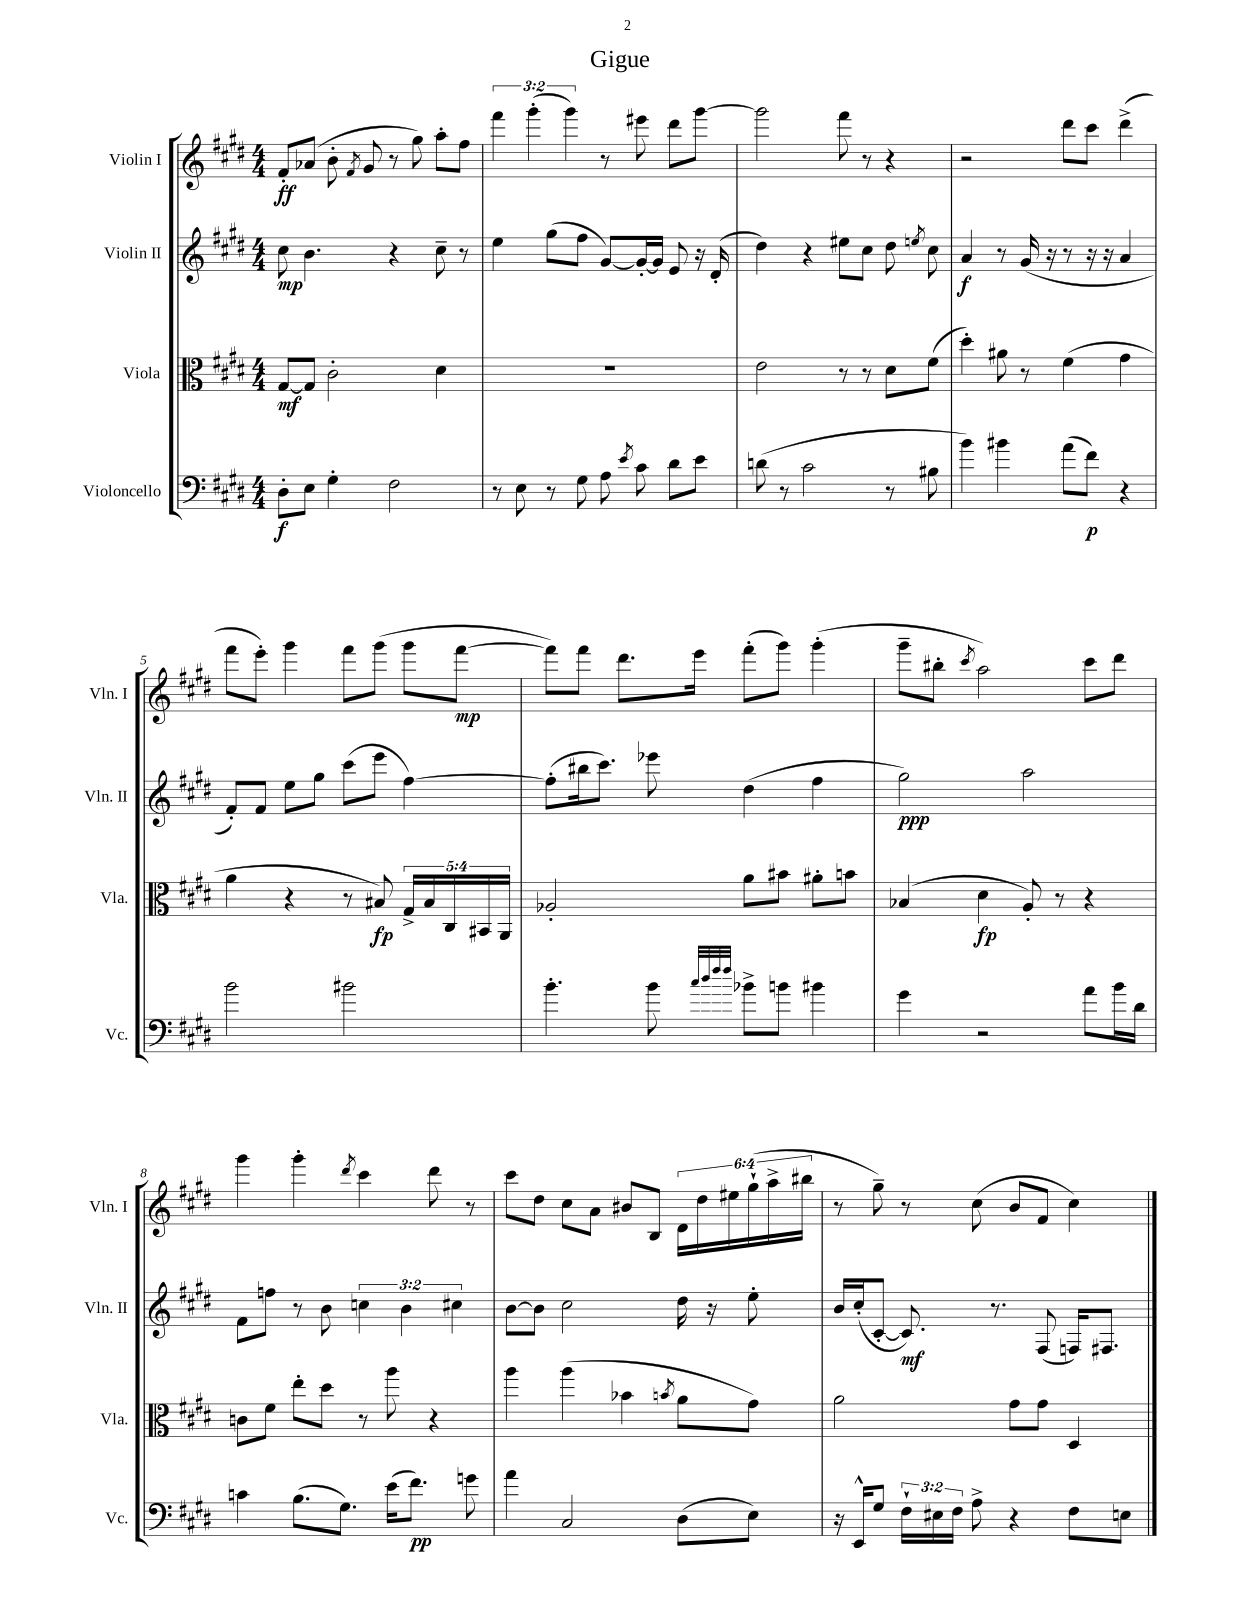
\header { title = "Gigue" }
<<
\new StaffGroup <<
\new Staff = "s0" \with { instrumentName = "Violin I" shortInstrumentName = "Vln. I" } {
    \clef treble \key e \major \numericTimeSignature \time 4/4 \override Staff.TupletNumber.text = #tuplet-number::calc-fraction-text
    \autoBeamOff fis'8[-.\ff aes'8]( b'8-. \acciaccatura { fis'8 } gis'8 r8 gis''8) a''8[-. fis''8] |
    \tuplet 3/2 { fis'''4 gis'''4-.( gis'''4) } r8 eis'''8 dis'''8[ gis'''8]~ |
    gis'''2 fis'''8 r8 r4 |
    r2 dis'''8[ cis'''8] dis'''4->( |
    fis'''8[ e'''8]-.) gis'''4 fis'''8[ gis'''8]( gis'''8[ fis'''8]~\mp |
    fis'''8[) fis'''8] dis'''8.[ e'''16] fis'''8[-.( gis'''8]) gis'''4-.( |
    gis'''8[-- bis''8]-. \acciaccatura { cis'''8 } a''2) cis'''8[ dis'''8] |
    gis'''4 gis'''4-. \acciaccatura { dis'''8 } cis'''4 dis'''8 r8 |
    cis'''8[ dis''8] cis''8[ a'8] bis'8[ b8] \tuplet 6/4 { dis'16[ dis''16 eis''16 gis''16-!( a''16-> bis''16] } |
    r8 gis''8--) r8 cis''8( b'8[ fis'8] cis''4) \bar "|." |
}
\new Staff = "s1" \with { instrumentName = "Violin II" shortInstrumentName = "Vln. II" } {
    \clef treble \key e \major \numericTimeSignature \time 4/4 \override Staff.TupletNumber.text = #tuplet-number::calc-fraction-text
    \autoBeamOff cis''8\mp b'4. r4 cis''8-- r8 |
    e''4 gis''8[( fis''8] gis'8[~) gis'16~-. gis'16] e'8 r16 dis'16-.( |
    dis''4) r4 eis''8[ cis''8] dis''8 \acciaccatura { e''8 } cis''8 |
    a'4\f r8 gis'16( r16 r8 r16 r16 a'4 |
    fis'8[-.) fis'8] e''8[ gis''8] cis'''8[( e'''8] fis''4~) |
    fis''8[-.( bis''16 cis'''8.]) ees'''8 dis''4( fis''4 |
    gis''2\ppp) a''2 |
    fis'8[ f''8] r8 b'8 \tuplet 3/2 { c''4 b'4 cis''4 } |
    b'8[~ b'8] cis''2 dis''16 r16 e''8-. |
    b'16[ cis''16-.( cis'8]~-. cis'8.\mf) r8. fis8( f16[) fis8.] \bar "|." |
}
\new Staff = "s2" \with { instrumentName = "Viola" shortInstrumentName = "Vla." } {
    \clef alto \key e \major \numericTimeSignature \time 4/4 \override Staff.TupletNumber.text = #tuplet-number::calc-fraction-text
    \autoBeamOff gis8[~\mf gis8] cis'2-. dis'4 |
    R1 |
    e'2 r8 r8 dis'8[ fis'8]( |
    dis''4-.) ais'8 r8 fis'4( gis'4 |
    a'4 r4 r8 bis8\fp) \tuplet 5/4 { gis16[-> bis16 cis16 bis,16 a,16] } |
    aes2-. a'8[ bis'8] ais'8[-. b'8] |
    bes4( dis'4\fp a8-.) r8 r4 |
    c'8[ fis'8] e''8[-. dis''8] r8 a''8 r4 |
    a''4 a''4( bes'4 \acciaccatura { b'8 } a'8[ gis'8]) |
    a'2 gis'8[ gis'8] dis4 \bar "|." |
}
\new Staff = "s3" \with { instrumentName = "Violoncello" shortInstrumentName = "Vc." } {
    \clef bass \key e \major \numericTimeSignature \time 4/4 \override Staff.TupletNumber.text = #tuplet-number::calc-fraction-text
    \autoBeamOff dis8[-.\f e8] gis4-. fis2 |
    r8 e8 r8 gis8 a8 \acciaccatura { e'8 } cis'8 dis'8[ e'8] |
    d'8( r8 cis'2 r8 bis8 |
    b'4) bis'4 a'8[( fis'8]\p) r4 |
    b'2 bis'2 |
    b'4.-. b'8 \grace { cis''32[ dis''32 fis''32 fis''32] } bes'8[-> b'8] bis'4 |
    gis'4 r2 a'8[ b'16 dis'16] |
    c'4 b8.[( gis8.]) e'16[( fis'8.]\pp) g'8 |
    a'4 cis2 dis8[( e8]) |
    r16 e,16[-^ gis8] \tuplet 3/2 { fis16[-! eis16 fis16] } a8-> r4 fis8[ e8] \bar "|." |
}
>>
>>
